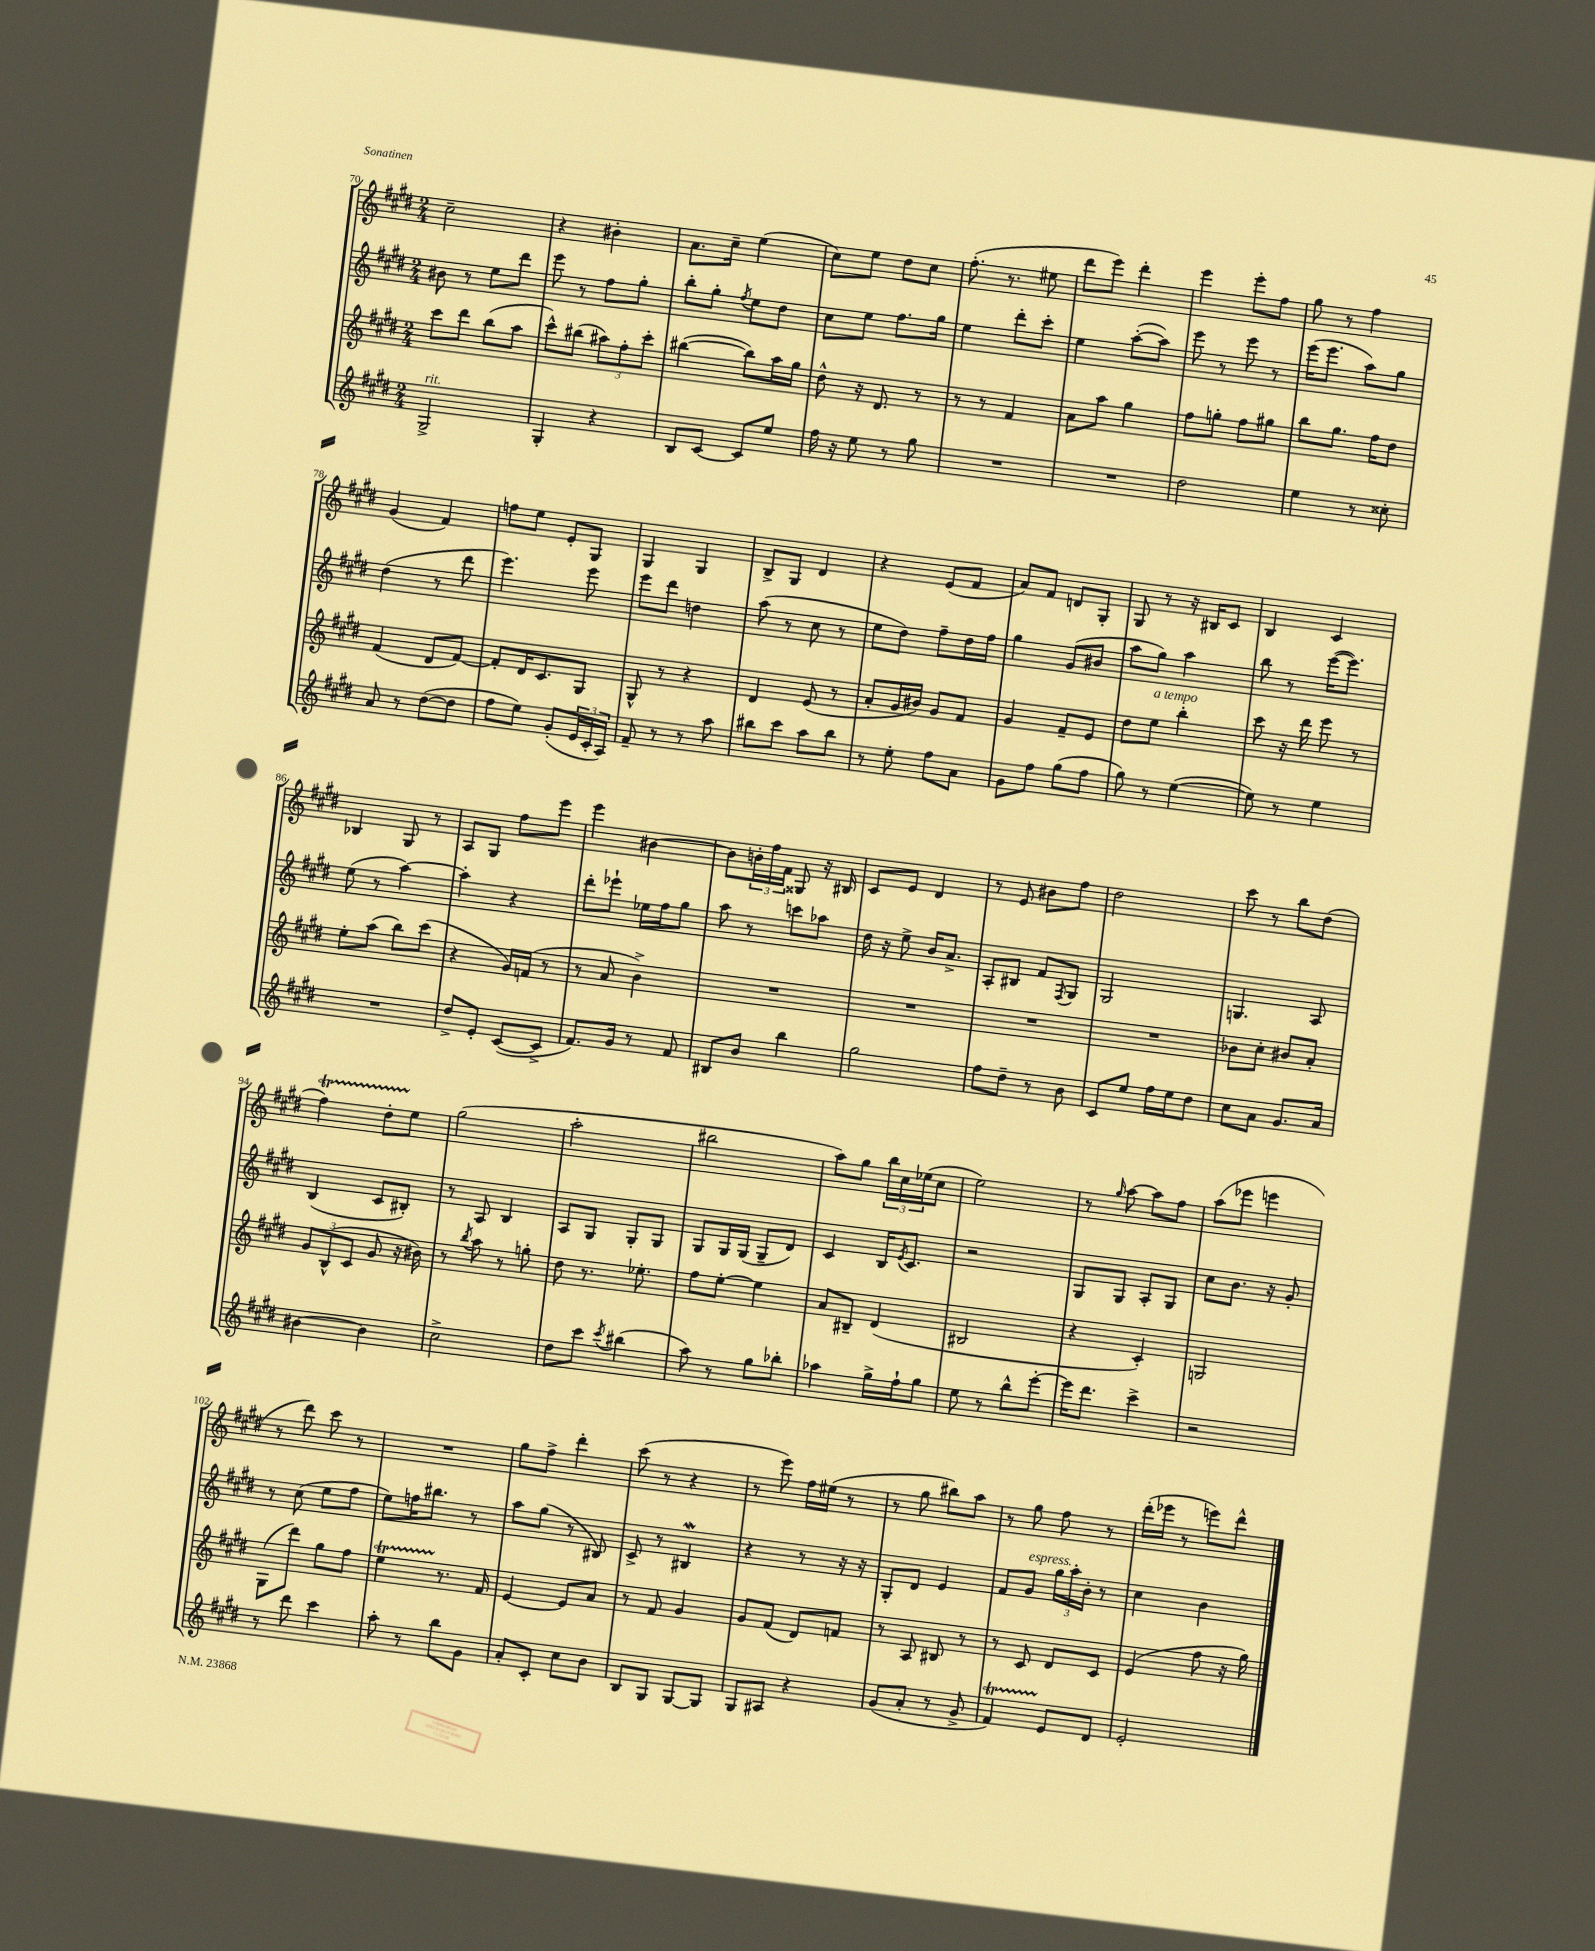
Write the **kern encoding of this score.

**kern	**kern	**kern	**kern
*staff4	*staff3	*staff2	*staff1
*clefG2	*clefG2	*clefG2	*clefG2
*k[f#c#g#d#]	*k[f#c#g#d#]	*k[f#c#g#d#]	*k[f#c#g#d#]
*M2/4	*M2/4	*M2/4	*M2/4
2G#^	8ccc#	8b#	2cc#~
.	8ddd#	8r	.
.	(8bb	8ee	.
.	8aa	8ddd#	.
=	=	=	=
4G#'	8ccc#^^)	8eee	4r
.	(8bb#	8r	.
4r	12aa#)	8ff#	4b#'
.	12ff#'	.	.
.	.	8gg#'	.
.	12ccc#'	.	.
=	=	=	=
8B	([4bb#	8bb'	8.a
[8c#	.	8gg#'	.
.	.	.	16cc#~
.	.	8qff#	.
8c#]	8bb#])	8ee	(4ee
8ee	16aa	8dd#	.
.	16gg#	.	.
=	=	=	=
16ff#	8dd#^^	8cc#	8cc#)
16r	.	.	.
8ee	16r	8ee	8ee
.	8.d#	.	.
8r	.	8.ff#	8dd#
8gg#	8r	.	8cc#
.	.	16gg#	.
=	=	=	=
2r	8r	4ee	(8.ff#'
.	8r	.	.
.	.	.	8.r
.	4f#	8ddd#'	.
.	.	8ccc#'	8ee#
=	=	=	=
2r	8a	4ee	8ddd#
.	8aa	.	8eee)
.	4gg#	([8aa'	4ddd#'
.	.	8aa])	.
=	=	=	=
2dd#	8ff#	8eee	4eee
.	8gg'	8r	.
.	8ff#	8eee	8eee'
.	8gg#	8r	8ff#
=	=	=	=
4ee	8bb	(16eee	8gg#
.	.	8.eee	.
.	8.gg#	.	8r
8r	.	8aa)	4ff#
.	16ff#	.	.
8cc##'	8dd#	8gg#	.
=	=	=	=
8a	(4f#	(4dd#	(4g#
8r	.	.	.
([8dd#	8d#	8r	4f#)
8dd#]	[8f#)	8ddd#	.
=	=	=	=
8ff#	8f#']	4.eee)	8ff
8ee)	16d#	.	8ee
.	8.c#	.	.
(8g#'	.	.	8e'
24e	8G#	8eee	8G#
24c#'	.	.	.
24A)	.	.	.
=	=	=	=
8f#~	8G#^^	8eee	4G#
8r	8r	8ddd#	.
8r	4r	4dd	4G#
8aa	.	.	.
=	=	=	=
8bb#	4d#	(8aa	8B^
8ccc#	.	8r	8G#
8aa	(8e	8cc#	4d#
8bb#	8r	8r	.
=	=	=	=
8r	8a'	8ee	4r
8ee'	16g#	8dd#)	.
.	16b#)	.	.
8ff#	8g#	8ff#~	(8e
8a	8f#	16dd#	8f#
.	.	16ff#	.
=	=	=	=
8g#	4g#	4gg#	8a)
8ff#	.	.	8f#
(8gg#	8f#~	(8g#	8d
8ff#	8e	8b#	8G#'
=	=	=	=
8gg#)	8dd#	8aa	8G#
8r	8ee	8gg#)	8r
([4ee	4bb'	4aa	16r
.	.	.	16B#
.	.	.	8c#
=	=	=	=
8ee])	8ccc#	8bb	4B
8r	16r	8r	.
.	16ddd#	.	.
4ee	8eee	([16eee	4c#
.	.	8.eee])	.
.	8r	.	.
=	=	=	=
2r	8ee'	(8ee	4B-
.	(8aa	8r	.
.	8bb)	[4aa)	8G#
.	(8ccc#	.	8r
=	=	=	=
8dd#^	4r	4aa']	8A
8e'	.	.	8G#
([8c#	16g#)	4r	8ff#
.	(16f	.	.
8c#^]	8r	.	8eee
=	=	=	=
8.f#)	8r	8ddd#'	4eee
.	8a	8eee-`	.
16g#	.	.	.
8r	4b^)	16ee-	[4b#
.	.	16ff#	.
8f#	.	8gg#	.
=	=	=	=
8B#	2r	8aa	8b#]
8b	.	8r	24b'
.	.	.	24ff#
.	.	.	24f#
4bb	.	8ccc	8G##
.	.	8aa-	16r
.	.	.	16B#
=	=	=	=
2gg#	2r	16dd#	8c#
.	.	16r	.
.	.	8ee^	8e
.	.	16b	4d#
.	.	8.a^	.
=	=	=	=
8ff#	2r	8A'	8r
8dd#~	.	8B#	8e
8r	.	8f#	8b#
.	.	8qF#	.
8b	.	8G#	8ff#
=	=	=	=
8c#	2r	2G#	2dd#
8ee	.	.	.
16ff#	.	.	.
16ee	.	.	.
8dd#	.	.	.
=	=	=	=
8cc#	8b-	4.G	8ccc#
8a	8cc#'	.	8r
8.g#	8b#	.	8bb
.	8a'	8A	(8dd#
16a	.	.	.
=	=	=	=
[4b#	12g#	(4B	4ff#)
.	(12B^^	.	.
.	12c#	.	.
4b#]	8g#	8c#	8dd#'
.	16r	8B#')	8ee
.	16b#)	.	.
=	=	=	=
2cc#^	8r	8r	(2gg#
.	8qbb	.	.
.	8aa	8A	.
.	8r	4B	.
.	8gg'	.	.
=	=	=	=
8dd#	8dd#	8A	2aa'
8ccc#	8.r	8G#	.
8qccc#	.	.	.
(4bb#	.	8G#'	.
.	8.ee-'	.	.
.	.	8G#	.
=	=	=	=
8aa)	8ff#	8G#	2bb#
8r	[8ee'	16G#	.
.	.	(16G#	.
8gg#	4ee]	8G#~	.
8bb-'	.	8d#)	.
=	=	=	=
4aa-	8a	4c#	8aa)
.	8B#~	.	8gg#
16gg#^	(4d#	16B	24bb
.	.	.	24cc#
.	.	8qe	.
16ff#`	.	8.c#	.
.	.	.	(24ee-
8gg#	.	.	8cc#
=	=	=	=
8ee	2B#	2r	2ee)
8r	.	.	.
8bb^^	.	.	.
[8eee'	.	.	.
=	=	=	=
16eee]	4r	8G#	8r
8.ddd#	.	.	.
.	.	.	16qqgg#
.	.	8G#	[8aa
4ccc#^	4c#')	8A'	8aa]
.	.	8G#	8ff#
=	=	=	=
2r	2G	8cc#	(8aa
.	.	8.b	8eee-
.	.	.	4eee
.	.	16r	.
.	.	8g#'	.
=	=	=	=
8r	(8G#	8r	8r
8ddd#	8ddd#)	(8cc#	8ddd#)
4ccc#	8gg#	8ee	8ccc#
.	8ff#	8ff#	8r
=	=	=	=
8aa'	4ee	8ee)	2r
8r	.	16ff	.
.	.	8.bb#	.
8bb	8.r	.	.
8g#	.	8r	.
.	16f#	.	.
=	=	=	=
8a'	[4e	8aa	8gg#
8c#'	.	(8gg#	8ff#^
8cc#	8e]	8r	4ddd#'
8b	8a	8B#)	.
=	=	=	=
8B	8r	8c#^	(8ccc#
8G#	8f#	8r	8r
[8G#	4g#	4B#	4r
8G#]	.	.	.
=	=	=	=
8G#	8g#	4r	8r
8A#	(8f#	.	8eee)
4r	8d#)	8r	16ff#
.	.	.	(16ee#
.	8f	16r	8r
.	.	16r	.
=	=	=	=
(8g#	8r	8G#'	8r
8a'	8A	8d#	8gg#
8r	8B#	4e	8bb#)
8g#^	8r	.	8aa
=	=	=	=
4f#)	8r	8f#	8r
.	8c#	8g#	8gg#
8e	8d#	24gg#	8ff#
.	.	24aa'	.
.	.	24b'	.
8d#	8c#	8r	8r
=	=	=	=
2e'	(4e	4cc#	(16ddd#'
.	.	.	16eee-
.	.	.	8r
.	8ff#	4b	8eee)
.	16r	.	8ddd#^^
.	16gg#)	.	.
==	==	==	==
*-	*-	*-	*-
